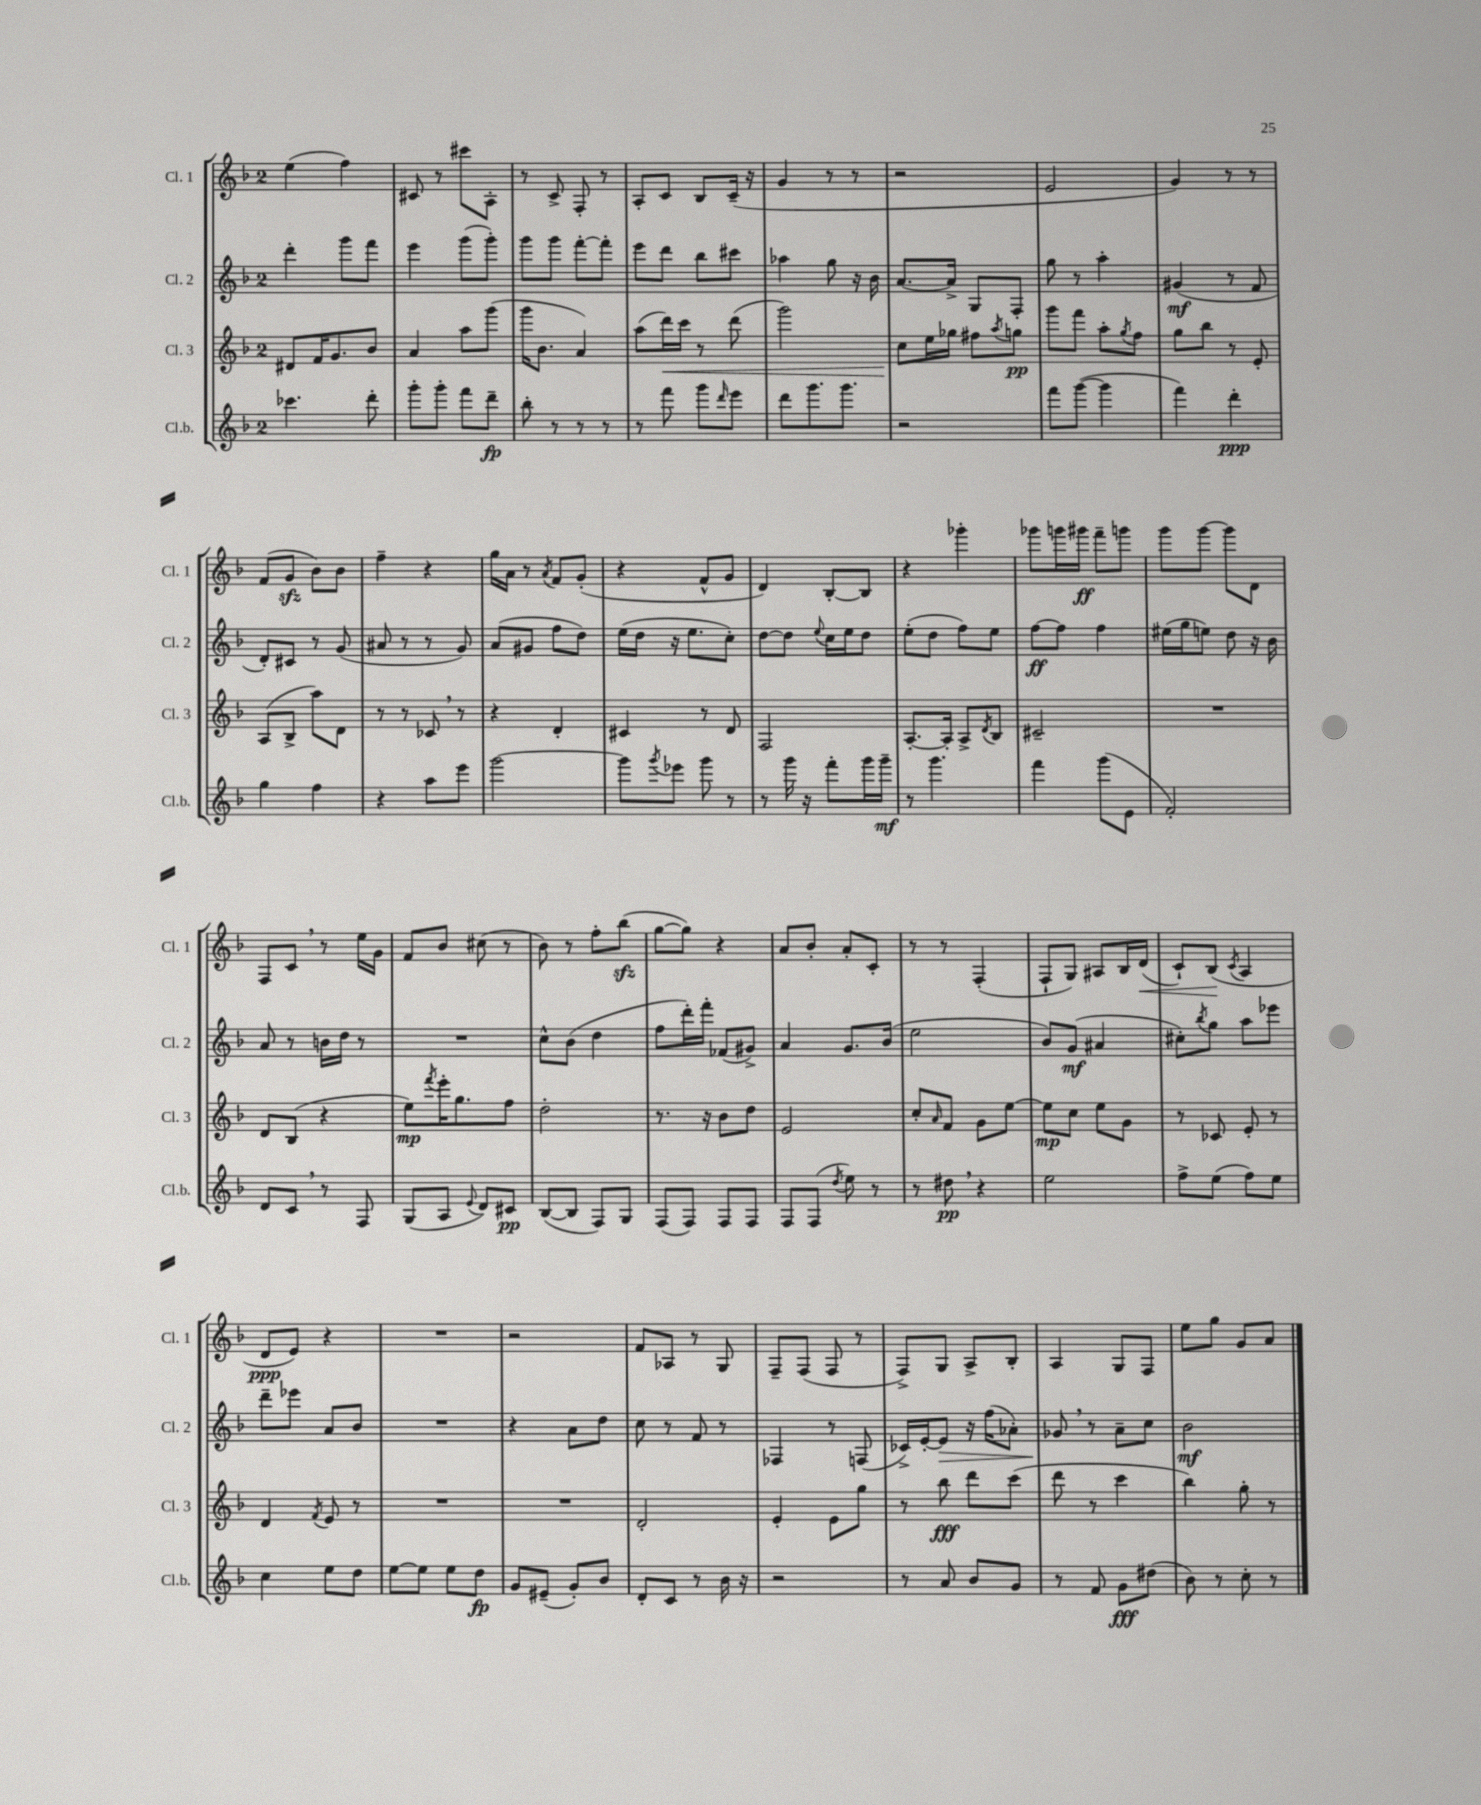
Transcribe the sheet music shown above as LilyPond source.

<<
\new StaffGroup <<
\new Staff = "s0" \with { instrumentName = "Cl. 1" shortInstrumentName = "Cl. 1" } {
    \clef treble \key f \major \once \override Staff.TimeSignature.style = #'single-digit \time 2/4
    e''4( f''4) |
    cis'8 r8 cis'''8 a8-. |
    r8 c'8-> f8-. r8 |
    a8-. c'8 bes8 c'16--( r16 |
    g'4 r8 r8 |
    r2 |
    e'2 |
    g'4) r8 r8 |
    f'8( g'8\sfz bes'8) bes'8 |
    f''4-- r4 |
    g''16 a'16 r8 \acciaccatura { a'8 } f'8 g'8-.( |
    r4 f'8-^ g'8 |
    d'4) bes8~-. bes8 |
    r4 ges'''4-. |
    ges'''8 g'''16 gis'''16\ff f'''8-- g'''8 |
    g'''8 g'''8~ g'''8 d'8 |
    f8 c'8 \breathe r8 e''16 g'16 |
    f'8 bes'8 cis''8( r8 |
    bes'8) r8 f''8-. bes''8\sfz( |
    g''8~ g''8) r4 |
    a'8 bes'8-. a'8-. c'8-. |
    r8 r8 f4-.( |
    f8-! g8) ais8 bes16 d'16\<( |
    c'8-!) bes8\!( \acciaccatura { c'8 } a4 |
    d'8\ppp e'8) r4 |
    R2 |
    r2 |
    f'8 aes8 r8 g8 |
    f8-- f8( f8 r8 |
    f8->) g8 a8-> bes8-. |
    a4 g8 f8 |
    e''8 g''8 g'8 a'8 \bar "|." |
}
\new Staff = "s1" \with { instrumentName = "Cl. 2" shortInstrumentName = "Cl. 2" } {
    \clef treble \key f \major \once \override Staff.TimeSignature.style = #'single-digit \time 2/4
    d'''4-. g'''8 f'''8 |
    e'''4 g'''8( g'''8-.) |
    g'''8 g'''8 f'''8~-. f'''8-. |
    e'''8 d'''8 bes''8 cis'''8 |
    aes''4 g''8 r16 bes'16 |
    a'8.~ a'16-> g8 f8-. |
    g''8 r8 a''4-. |
    gis'4\mf( r8 f'8 |
    d'8-.) cis'8 r8 g'8( |
    ais'8 r8 r8 g'8) |
    a'8( gis'8 f''8 d''8) |
    e''16( d''16 r16 e''8. c''8-.) |
    d''8~ d''8 \appoggiatura { e''8 } c''16 e''16 d''8 |
    e''8-.( d''8 f''8) e''8 |
    f''8~\ff f''8 f''4 |
    eis''16( g''16 e''8) d''8 r16 bes'16 |
    a'8 r8 b'16 d''16 r8 |
    R2 |
    c''8-^ bes'8( d''4 |
    f''8 d'''16-.) f'''16-. fes'8( gis'8->) |
    a'4 g'8. bes'16( |
    e''2 |
    bes'8) g'8\mf( ais'4 |
    cis''8-.) \acciaccatura { bes''8 } g''8 a''8 ees'''8 |
    d'''8-- ees'''8 a'8 bes'8 |
    R2 |
    r4 a'8 d''8 |
    c''8 r8 f'8 r8 |
    fes4 r8 f8( |
    ces'16->) e'16~-. e'8\> r16 f''16( aes'8-.) |
    ges'8\! \breathe r8 a'8-- c''8 |
    bes'2\mf \bar "|." |
}
\new Staff = "s2" \with { instrumentName = "Cl. 3" shortInstrumentName = "Cl. 3" } {
    \clef treble \key f \major \once \override Staff.TimeSignature.style = #'single-digit \time 2/4
    dis'8 f'16 g'8. bes'8 |
    a'4 a''8 g'''8( |
    g'''16 bes'8. a'4) |
    a''8( d'''16\<) c'''16 r8 d'''8( |
    g'''2) |
    c''8\! e''16 ges''16 fis''8 \acciaccatura { a''8 } g''8\pp |
    g'''8 f'''8 a''8-. \acciaccatura { g''8 } f''8 |
    g''8 bes''8 r8 e'8-. |
    a8( bes8-> a''8) d'8 |
    r8 r8 ces'8 \breathe r8 |
    r4 d'4-. |
    cis'4 r8 d'8 |
    f2 |
    a8.~-. a16-. a8-> \acciaccatura { d'8 } bes8 |
    cis'2-- |
    R2 |
    d'8 bes8( r4 |
    e''8\mp) \acciaccatura { f'''8 } e'''16-. g''8. f''8 |
    d''2-. |
    r8. r16 bes'8 d''8 |
    e'2 |
    c''8-. \grace { a'16 } f'8 g'8 e''8~ |
    e''8\mp c''8 e''8 g'8 |
    r8 ces'8 e'8-. r8 |
    d'4 \acciaccatura { f'8 } e'8 r8 |
    R2 |
    R2 |
    d'2-. |
    e'4-. e'8 g''8 |
    r8 bes''8\fff d'''8 c'''8( |
    d'''8 r8 c'''4 |
    bes''4) g''8-. r8 \bar "|." |
}
\new Staff = "s3" \with { instrumentName = "Cl.b." shortInstrumentName = "Cl.b." } {
    \clef treble \key f \major \once \override Staff.TimeSignature.style = #'single-digit \time 2/4
    ces'''4. d'''8-. |
    g'''8-. g'''8-. f'''8 d'''8--\fp |
    bes''8-. r8 r8 r8 |
    r8 f'''8 g'''8 \grace { d'''16 } e'''8 |
    d'''8 g'''8. g'''8. |
    r2 |
    f'''8 g'''8~( g'''4 |
    f'''4) d'''4-.\ppp |
    g''4 f''4 |
    r4 a''8 e'''8 |
    g'''2~ |
    g'''8 \acciaccatura { g'''8 } ees'''8 g'''8 r8 |
    r8 g'''16 r16 f'''8-. g'''16 g'''16--\mf |
    r8 g'''4. |
    f'''4 g'''8( e'8 |
    f'2-.) |
    d'8 c'8 \breathe r8 f8 |
    g8( a8 \appoggiatura { e'8 } d'8) cis'8\pp |
    bes8~( bes8 f8) g8 |
    f8( f8) f8 f8 |
    f8 f8( \acciaccatura { d''8 } e''8) r8 |
    r8 dis''8\pp \breathe r4 |
    e''2 |
    f''8-> e''8( f''8) e''8 |
    c''4 e''8 d''8 |
    e''8~ e''8 e''8 d''8\fp |
    g'8 eis'8--( g'8-.) bes'8 |
    d'8-. c'8 r8 bes'16 r16 |
    r2 |
    r8 a'8 bes'8 g'8 |
    r8 f'8 g'8\fff dis''8( |
    bes'8) r8 c''8-. r8 \bar "|." |
}
>>
>>
\layout { \context { \Score \remove "Bar_number_engraver" } }
